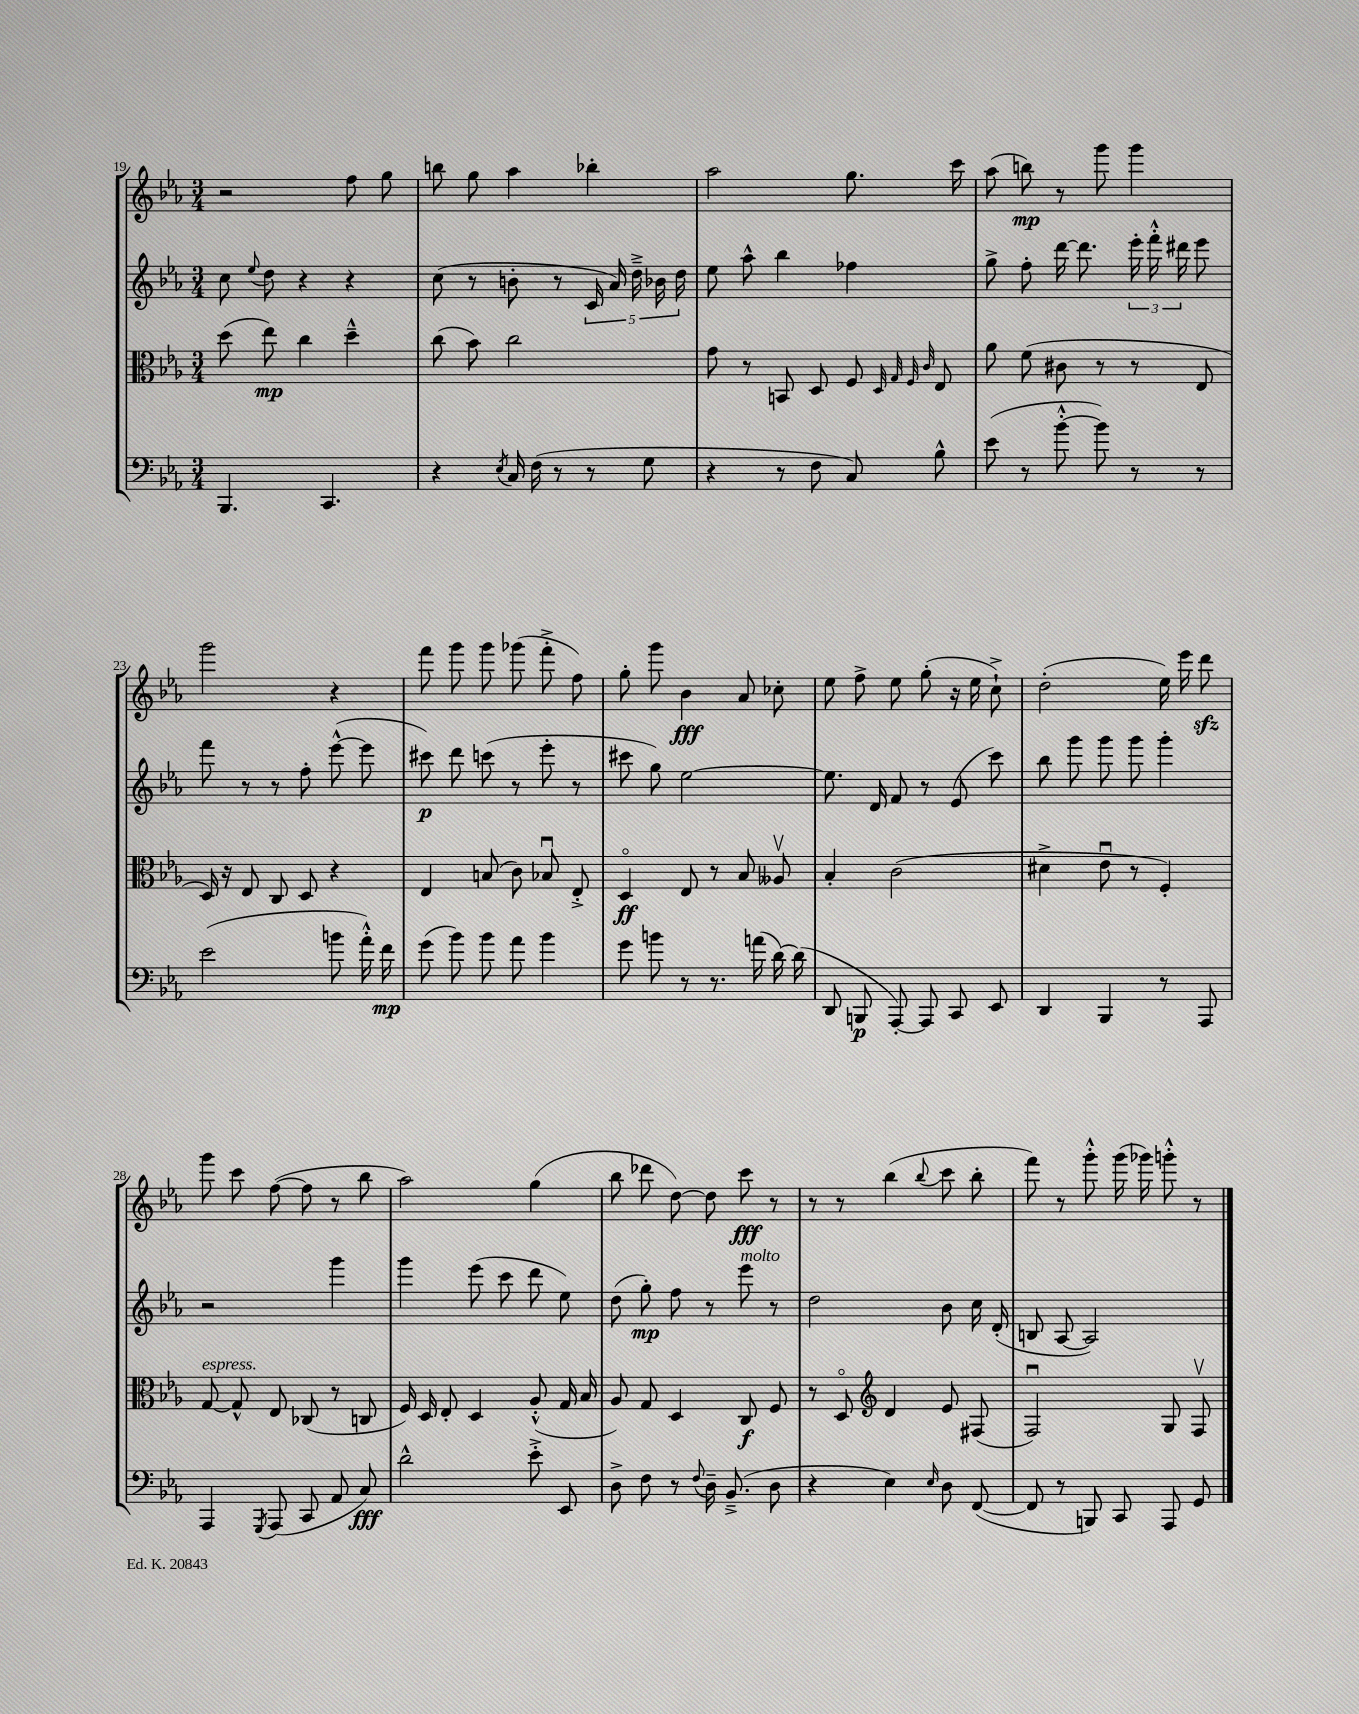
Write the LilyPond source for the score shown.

<<
\new StaffGroup <<
\new Staff = "s0" {
    \clef treble \key ees \major \numericTimeSignature \time 3/4
    \autoBeamOff r2 f''8 g''8 |
    b''8 g''8 aes''4 bes''4-. |
    aes''2 g''8. c'''16 |
    aes''8( b''8\mp) r8 g'''8 g'''4 |
    g'''2 r4 |
    f'''8 g'''8 g'''8 ges'''8( f'''8-.-> f''8) |
    g''8-. g'''8 bes'4\fff aes'8 ces''8-. |
    ees''8 f''8-> ees''8 g''8-.( r16 ees''16 c''8-!->) |
    d''2-.( ees''16) ees'''16 d'''8\sfz |
    g'''8 c'''8 f''8~( f''8 r8 bes''8 |
    aes''2) g''4( |
    bes''8 des'''8 d''8~) d''8 c'''8\fff r8 |
    r8 r8 bes''4( \appoggiatura { bes''8 } c'''8 bes''8-. |
    f'''8) r8 g'''8-.-^ g'''16( ges'''16) g'''8-.-^ r8 \bar "|." |
}
\new Staff = "s1" {
    \clef treble \key ees \major \numericTimeSignature \time 3/4
    \autoBeamOff c''8 \appoggiatura { ees''8 } d''8 r4 r4 |
    c''8( r8 b'8-. r8 \tuplet 5/4 { c'16 aes'16) d''16---> bes'16 d''16 } |
    ees''8 aes''8-^ bes''4 fes''4 |
    g''8-> f''8-. d'''16~ d'''8. \tuplet 3/2 { ees'''16-. f'''16-.-^ dis'''16 } ees'''8 |
    f'''8 r8 r8 f''8-. ees'''8~-^( ees'''8 |
    cis'''8\p) d'''8 c'''8( r8 ees'''8-. r8 |
    cis'''8 g''8) ees''2~ |
    ees''8. d'16 f'8 r8 ees'8( c'''8) |
    bes''8 g'''8 g'''8 g'''8 g'''4-. |
    r2 g'''4 |
    g'''4 ees'''8( c'''8 d'''8 ees''8) |
    d''8( g''8-.\mp) f''8 r8 ees'''8^\markup { \italic "molto" } r8 |
    d''2 bes'8 c''16 d'16-.( |
    b8 aes8~ aes2) \bar "|." |
}
\new Staff = "s2" {
    \clef alto \key ees \major \numericTimeSignature \time 3/4
    \autoBeamOff d''8( ees''8\mp) c''4 d''4---^ |
    c''8( bes'8) c''2 |
    g'8 r8 b,8 d8 f8 \grace { d32 g32 f32 c'32 } ees8 |
    aes'8 f'8( cis'8 r8 r8 ees8 |
    d16) r16 ees8 c8 d8 r4 |
    ees4 b8( c'8) bes8\downbow ees8-.-> |
    d4\flageolet\ff ees8 r8 bes8 aeses8\upbow |
    bes4-. c'2( |
    dis'4-> ees'8\downbow r8 f4-.) |
    g8~^\markup { \italic "espress." } g8-^ ees8 ces8( r8 c8 |
    f16) d16 ees8-. d4 aes8-.-^( g16 bes16 |
    aes8) g8 d4 c8\f f8 |
    r8 d8\flageolet \clef treble d'4 ees'8 fis8( |
    f2\downbow) g8 f8\upbow \bar "|." |
}
\new Staff = "s3" {
    \clef bass \key ees \major \numericTimeSignature \time 3/4
    \autoBeamOff bes,,4. c,4. |
    r4 \acciaccatura { ees8 } c16 f16( r8 r8 g8 |
    r4 r8 f8 c8) bes8-^ |
    ees'8( r8 bes'8~-.-^ bes'8) r8 r8 |
    ees'2( b'8 aes'16-.-^) f'16\mp |
    g'8( bes'8) bes'8 aes'8 bes'4 |
    g'8 b'8 r8 r8. a'16( d'16~) d'16( |
    d,8 b,,8\p aes,,8~-.) aes,,8 c,8 ees,8 |
    d,4 bes,,4 r8 aes,,8 |
    aes,,4 \acciaccatura { g,,8 } aes,,8( c,8 aes,8 c8\fff) |
    d'2-^ ees'8-.-> ees,8 |
    d8-> f8 r8 \appoggiatura { f8 } d16-- bes,8.--->( d8 |
    r4 ees4) \grace { ees16 } d8 f,8~( |
    f,8 r8 b,,8) c,8 aes,,8 g,8 \bar "|." |
}
>>
>>
\layout { \context { \Score currentBarNumber = #19 } }
